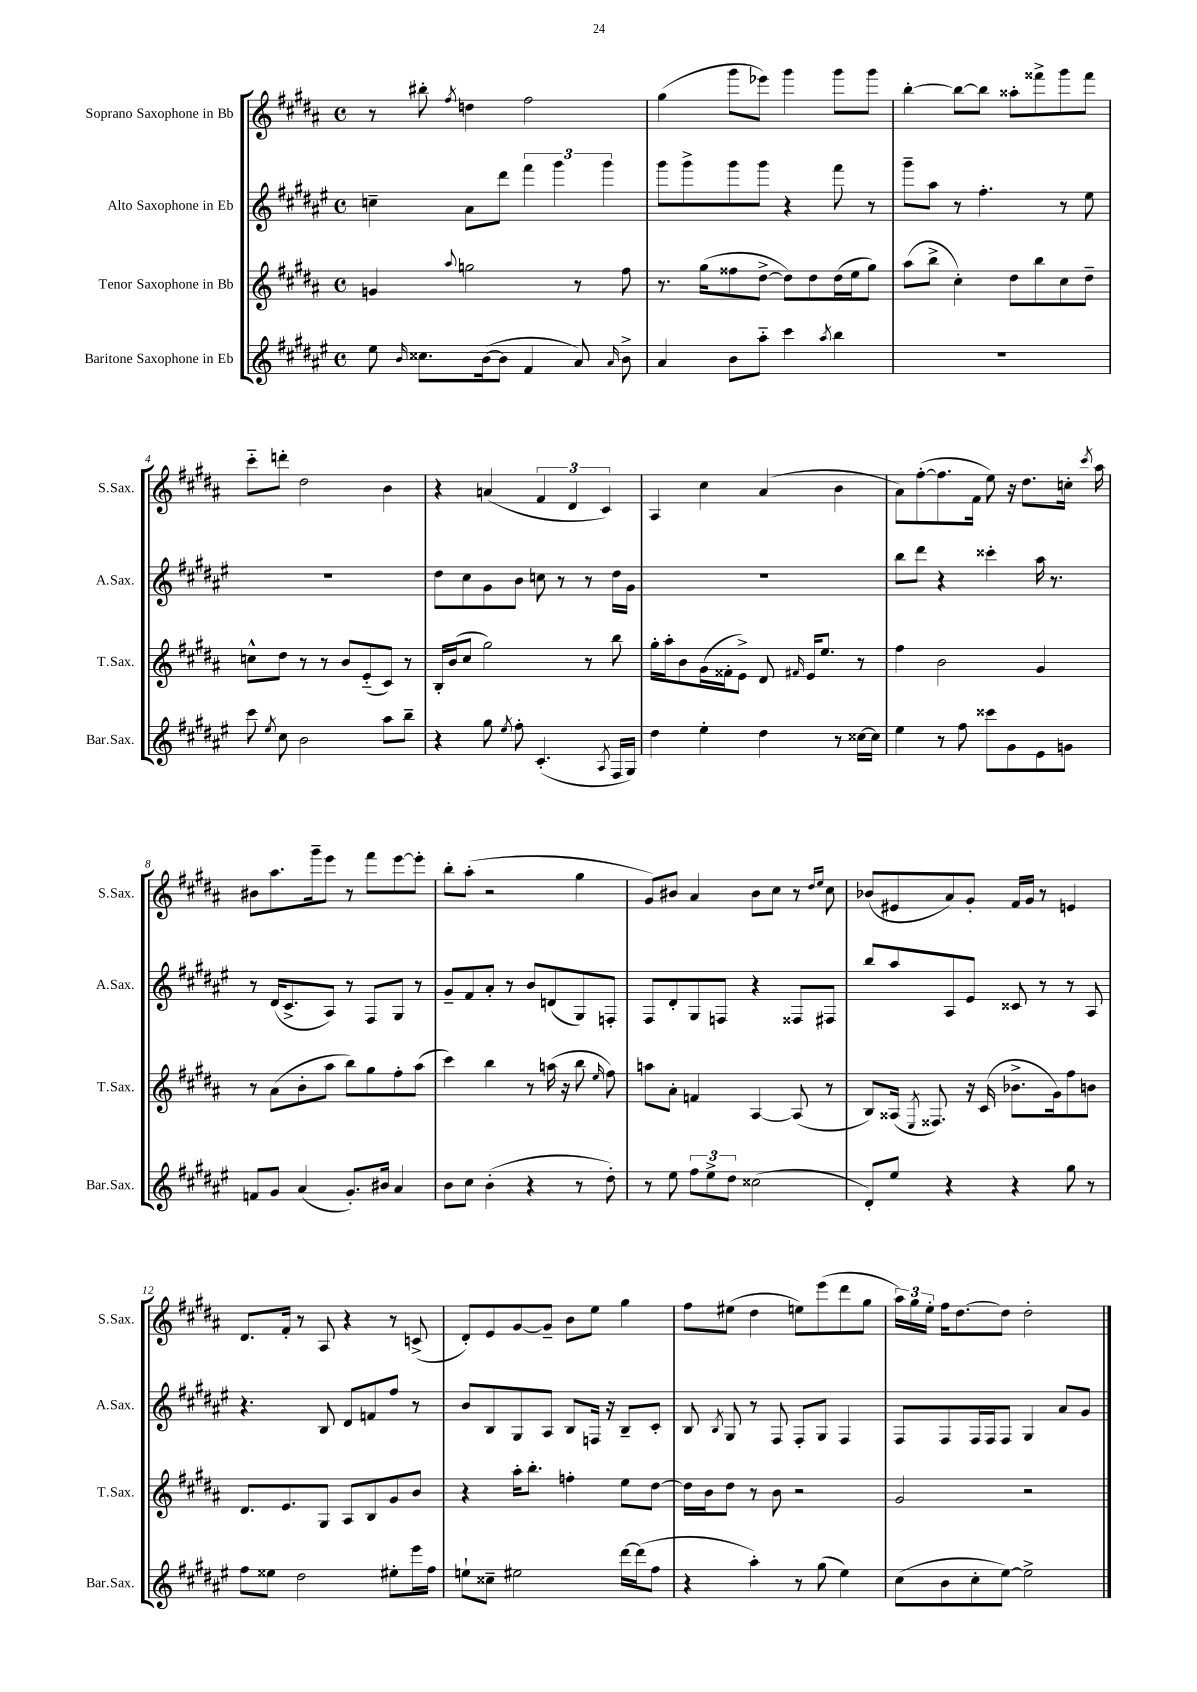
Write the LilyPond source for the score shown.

<<
\new StaffGroup <<
\new Staff = "s0" \with { instrumentName = "Soprano Saxophone in Bb" shortInstrumentName = "S.Sax." } {
    \clef treble \key b \major \defaultTimeSignature \time 4/4
    \autoBeamOff r8 bis''8-. \acciaccatura { fis''8 } d''4 fis''2 |
    gis''4( gis'''8[ ees'''8]) gis'''4 gis'''8[ gis'''8] |
    b''4~-. b''8[~ b''8] aisis''8[-. fisis'''8-> gis'''8 fisis'''8] |
    cis'''8[-_ d'''8]-. dis''2 b'4 |
    r4 a'4( \tuplet 3/2 { fis'4 dis'4 cis'4) } |
    ais4 cis''4 ais'4( b'4 |
    ais'8[) fis''8~-.( fis''8. fis'16] e''8) r16 dis''8.[ c''16]-. \acciaccatura { cis'''8 } ais''16 |
    bis'8[ ais''8. gis'''16-- e'''8] r8 fis'''8[ e'''8~ e'''8]-. |
    b''8[-. ais''8]-.( r2 gis''4 |
    gis'8[) bis'8] ais'4 bis'8[ cis''8] r8 \grace { dis''16[ e''16] } cis''8 |
    bes'8[( eis'8 ais'8) gis'8]-. fis'16[ gis'16] r8 e'4 |
    dis'8.[ fis'16]-. r8 ais8 r4 r8 c'8->( |
    dis'8[-.) e'8 gis'8~ gis'8]-- b'8[ e''8] gis''4 |
    fis''8[ eis''8]( dis''4 e''8[) e'''8( dis'''8 gis''8] |
    \tuplet 3/2 { ais''16[) gis''16 e''16]-. } fis''16[ dis''8.~ dis''8] dis''2-. \bar "|." |
}
\new Staff = "s1" \with { instrumentName = "Alto Saxophone in Eb" shortInstrumentName = "A.Sax." } {
    \clef treble \key fis \major \defaultTimeSignature \time 4/4
    \autoBeamOff c''4-- ais'8[ dis'''8] \tuplet 3/2 { fis'''4 gis'''4 gis'''4 } |
    gis'''8[ gis'''8-> gis'''8 gis'''8] r4 fis'''8 r8 |
    gis'''8[-- ais''8] r8 fis''4.-. r8 eis''8 |
    R1 |
    dis''8[ cis''8 gis'8 b'8] c''8 r8 r8 dis''16[ gis'16] |
    R1 |
    b''8[ dis'''8] r4 cisis'''4-. ais''16 r8. |
    r8 dis'16[( cis'8.-> ais8]) r8 fis8[ gis8] r8 |
    gis'8[-- fis'8 ais'8]-. r8 b'8[ d'8( gis8) f8]-. |
    fis8[ dis'8-. gis8 f8] r4 fisis8[ fis8] |
    b''8[ ais''8 ais8 eis'8] cisis'8 r8 r8 ais8 |
    r4. b8 dis'8[ f'8 fis''8] r8 |
    b'8[ b8 gis8 ais8] b8[ f16] r16 b8[-- cis'8]-. |
    b8 \acciaccatura { b8 } gis8 r8 fis8 fis8[-. gis8] fis4 |
    fis8[ fis8 fis16 fis16 fis8] gis4 ais'8[ gis'8] \bar "|." |
}
\new Staff = "s2" \with { instrumentName = "Tenor Saxophone in Bb" shortInstrumentName = "T.Sax." } {
    \clef treble \key b \major \defaultTimeSignature \time 4/4
    \autoBeamOff g'4 \appoggiatura { ais''8 } g''2 r8 fis''8 |
    r8. gis''16[( fisis''8 dis''8]~-> dis''8[) dis''8 dis''16( e''16 gis''8]) |
    ais''8[( b''8]-> cis''4-.) dis''8[ b''8 cis''8 dis''8]-- |
    c''8[-^ dis''8] r8 r8 b'8[ e'8-_( cis'8]) r8 |
    b16[-. b'16( cis''8] gis''2) r8 b''8 |
    gis''16[-. ais''16-. b'8 gis'16( fisis'16-. e'8]->) dis'8 \grace { fis'16 } e'16[ e''8.] r8 |
    fis''4 b'2 gis'4 |
    r8 ais'8[( b'8-. ais''8] b''8[) gis''8 fis''8-. ais''8]( |
    cis'''4) b''4 r8 a''16( r16 b''8 \grace { e''16 } fis''8) |
    a''8[ ais'8]-. f'4 ais4~ ais8( r8 |
    b8[) aisis16]( \acciaccatura { e8 } fisis8.) r16 cis'16( bes'8.[-> gis'16) fis''8 b'8] |
    dis'8.[ e'8. gis8] ais8[ b8 gis'8 b'8] |
    r4 ais''16[-. b''8.]-. f''4-. e''8[ dis''8]~ |
    dis''16[ b'16 dis''8] r8 b'8 r2 |
    gis'2 r2 \bar "|." |
}
\new Staff = "s3" \with { instrumentName = "Baritone Saxophone in Eb" shortInstrumentName = "Bar.Sax." } {
    \clef treble \key fis \major \defaultTimeSignature \time 4/4
    \autoBeamOff eis''8 \grace { b'16 } cisis''8.[ b'16~( b'8] fis'4 ais'8) \grace { ais'16 } b'8-> |
    ais'4 b'8[ ais''8]-_ cis'''4 \acciaccatura { ais''8 } b''4 |
    R1 |
    cis'''8 \acciaccatura { eis''8 } cis''8 b'2 ais''8[ b''8]-- |
    r4 gis''8 \acciaccatura { eis''8 } fis''8-. cis'4.-.( \acciaccatura { ais8 } fis16[ gis16]) |
    dis''4 eis''4-. dis''4 r8 cisis''16[~ cisis''16] |
    eis''4 r8 fis''8 cisis'''8[ gis'8 eis'8 g'8] |
    f'8[ gis'8] ais'4( gis'8.[-.) bis'16] ais'4 |
    b'8[ cis''8] b'4-.( r4 r8 dis''8-.) |
    r8 eis''8 \tuplet 3/2 { fis''8[ eis''8-> dis''8] } cisis''2( |
    dis'8[-.) eis''8] r4 r4 gis''8 r8 |
    fis''8[ eisis''8] dis''2 eis''8[-. eis'''16 fis''16] |
    e''8[-! cisis''8]-- eis''2 dis'''16[~ dis'''16( fis''8] |
    r4 ais''4-.) r8 gis''8( eis''4) |
    cis''8[( b'8 cis''8-. eis''8]~) eis''2-> \bar "|." |
}
>>
>>
